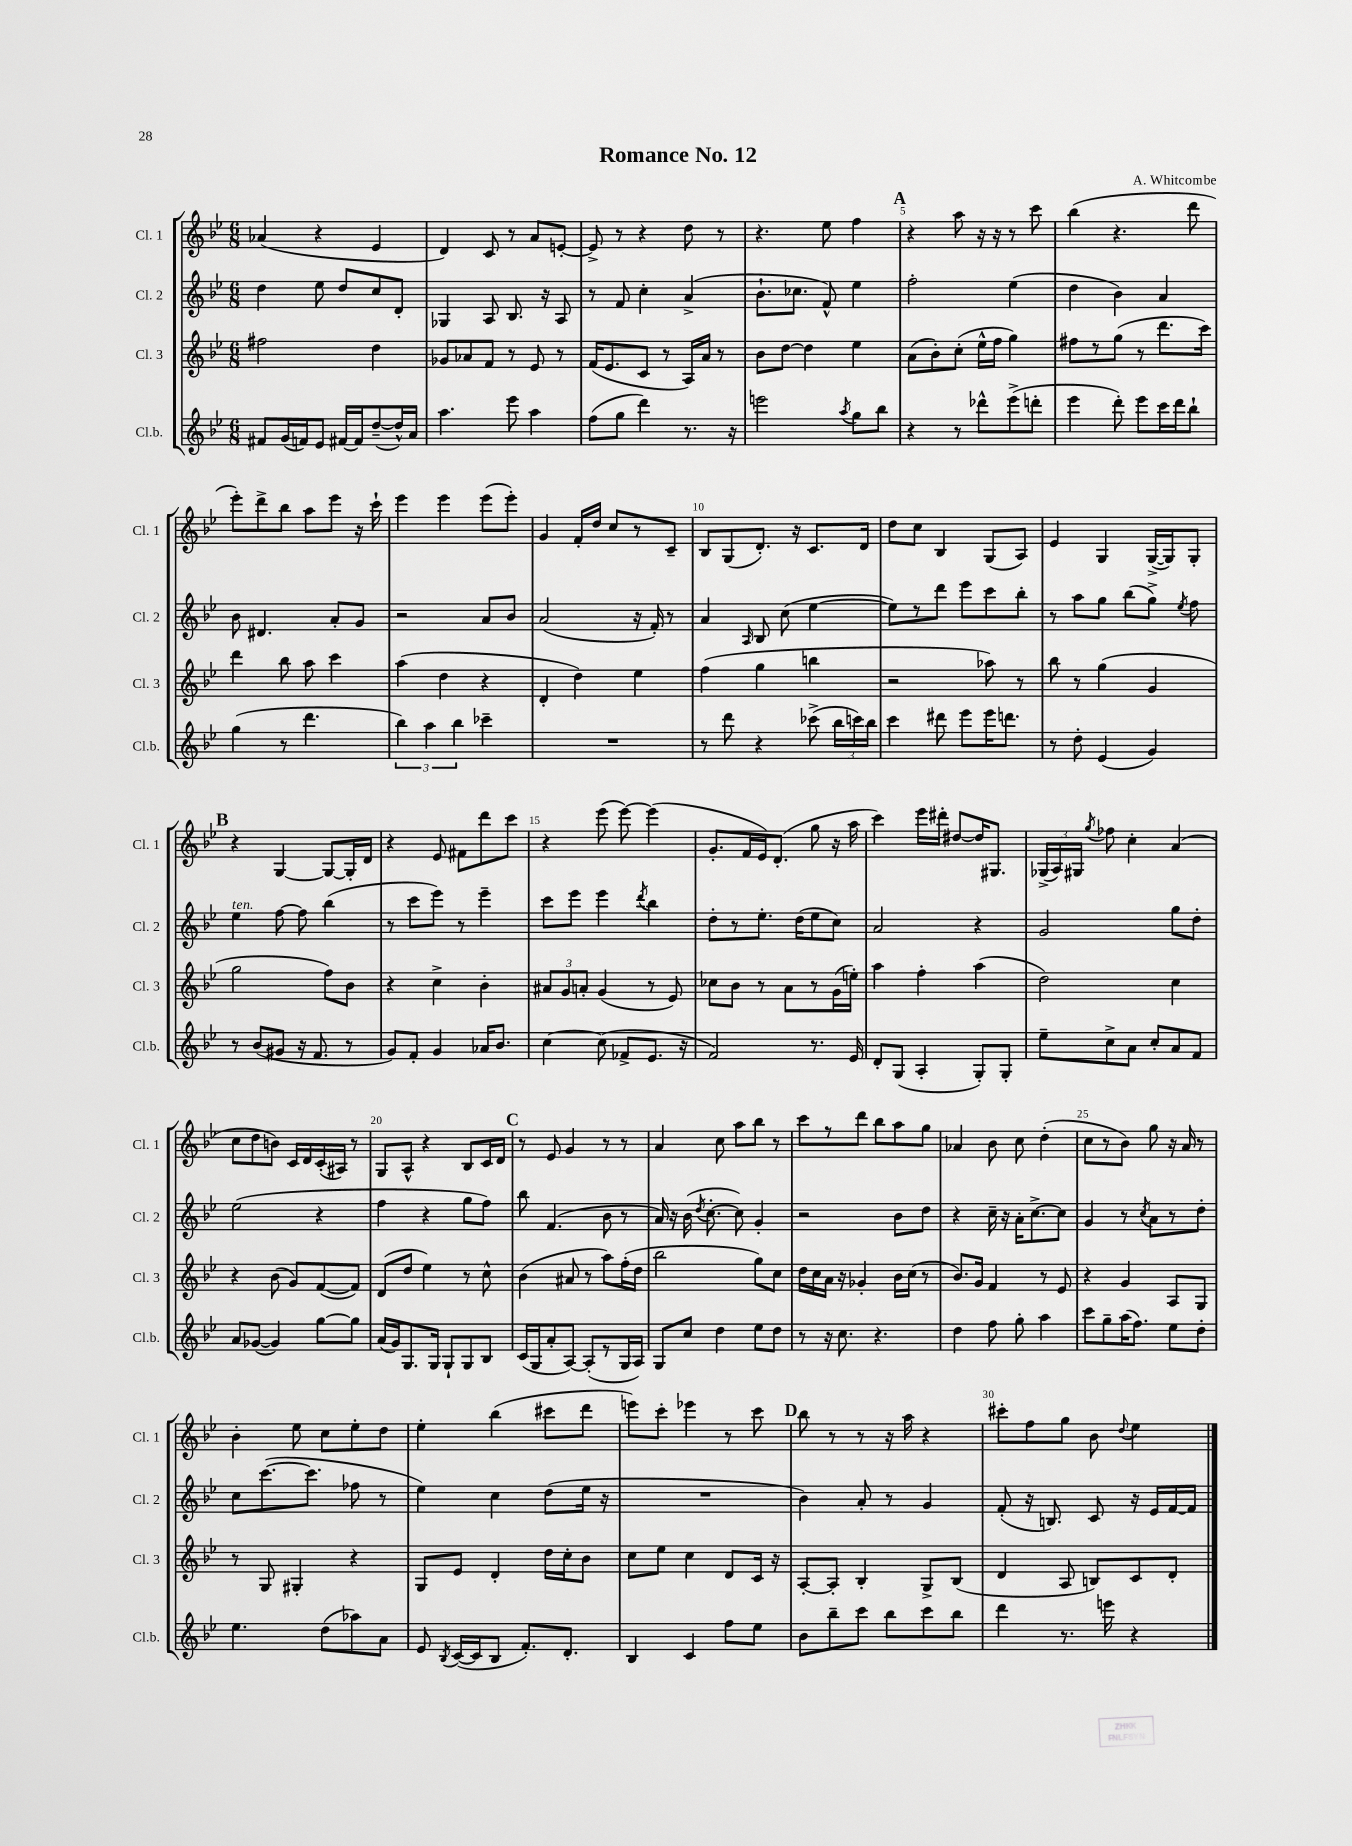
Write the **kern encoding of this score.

**kern	**kern	**kern	**kern
*part4	*part3	*part2	*part1
*staff4	*staff3	*staff2	*staff1
*I"Cl.b.	*I"Cl. 3	*I"Cl. 2	*I"Cl. 1
*I'Cl.b.	*I'Cl. 3	*I'Cl. 2	*I'Cl. 1
*clefG2	*clefG2	*clefG2	*clefG2
*k[b-e-]	*k[b-e-]	*k[b-e-]	*k[b-e-]
*M6/8	*M6/8	*M6/8	*M6/8
=1	=1	=1	=1
8f#X/L	2ff#X\	4dd\	(4a-X/
(16g/L	.	.	.
16fn/J)	.	.	.
8e-/J	.	8ee-\	4r
[16f#X/LL	.	8dd/L	.
16f#/J]	.	.	.
([8dd~/	4dd\	8cc/	4e-/
16dd^^/L])	.	8d'/J	.
16a/JJ	.	.	.
=2	=2	=2	=2
4.aa\	8g-X/L	4G-X/	4d/)
.	8a-X/	.	.
.	8f/J	8A/	8c/
8eee-\	8r	8.B-/	8r
4aa\	8e-/	.	8a/L
.	.	16r	.
.	8r	8A/	[8en'/J
=3	=3	=3	=3
(8ff\L	(16f/KL	8r	8e^/]
.	8.e-/	.	.
8gg\J	.	8f/	8r
4ddd\)	8c/J	4cc'\	4r
.	8r	.	.
8.r	16A/LL)	(4a^/	8dd\
.	16a/JJ	.	.
.	8r	.	8r
16r	.	.	.
=4	=4	=4	=4
2eeen\	8b-\L	8.b-`\L	4.r
.	[8dd\J	.	.
.	.	8.cc-X\J	.
.	4dd\]	.	.
.	.	8f^^/)	8ee-\
8qaa/	.	.	.
8gg\L	4ee-\	4ee-\	4ff\
8bb-\J	.	.	.
!!LO:REH:place=s1:t=A
=5	=5	=5	=5
4r	(8a\L	2ff'\	4r
.	8b-'\)	.	.
8r	(8cc'\J	.	8aa\
8ddd-X^^\L	16ee-^^\LL	.	16r
.	16ff\JJ	.	16r
(8eee-^\	4gg\)	(4ee-\	8r
8dddn'\J	.	.	8ccc\
=6	=6	=6	=6
4eee-\	8ff#X\L	4dd\	(4bb-\
.	8r	.	.
8ddd'\)	(8gg\J	4b-\)	4.r
8eee-\L	8r	.	.
16ccc\L	8.ddd\L	4a/	.
16ddd\J	.	.	.
8bb-`\J	.	.	8ddd\
.	16ccc\Jk)	.	.
!!LO:LB:g=z
=7	=7	=7	=7
(4gg\	4ddd\	8b-\	8eee-'\L)
.	.	4.d#X/	8ddd^\
8r	8bb-\	.	8bb-\J
4.ddd\	8aa\	.	8aa\L
.	4ccc\	8a'/L	8eee-\J
.	.	8g/J	16r
.	.	.	16ccc`\
=8	=8	=8	=8
6bb-\)	(4aa\	2r	4eee-\
6aa\	.	.	.
.	4dd\	.	4eee-\
6bb-\	.	.	.
4ccc-X~\	4r	8a/L	(8eee-\L
.	.	8b-/J	8eee-'\J)
=9	=9	=9	=9
2.r	4d'/	(2a/	4g/
.	4dd\)	.	16f'/LL
.	.	.	16dd/JJ
.	.	.	8cc/L
.	4ee-\	16r	8r
.	.	16f'/)	.
.	.	8r	8c~/J
=10	=10	=10	=10
8r	(4ff\	4a/	8B-/L
8ddd\	.	.	(8G/
.	.	16qqA/	.
4r	4gg\	8B-/	8.d'/J)
.	.	(8cc\	.
.	.	.	16r
(8ccc-X^\	4bbn\	[4ee-\	8.c/L
24bb-\LL	.	.	.
24cccn\)	.	.	.
.	.	.	16d/Jk
24bb-\JJ	.	.	.
=11	=11	=11	=11
4ccc\	2r	8ee-\L])	8dd\L
.	.	8r	8cc\J
8ddd#X\	.	8ddd\J	4B-/
8eee-\L	.	8eee-\L	.
16eee-\K	8aa-X\)	8ccc\	(8G/L
8.dddn\J	.	.	.
.	8r	8bb-'\J	8A/J)
=12	=12	=12	=12
8r	8bb-\	8r	4e-/
8dd'\	8r	8aa\L	.
(4e-/	(4gg\	8gg\J	4G/
.	.	(8bb-\L	.
4g/)	4g/	8gg^\J)	([16G^/LL
.	.	.	16G/J])
.	.	8qee-/	.
.	.	8ff\	8G'/J
!!LO:LB:g=z
!!LO:REH:place=s1:t=B
=13	=13	=13	=13
!	!	!LO:TX:a:i:t=ten.	!
8r	2gg\	4ee-\	4r
(8b-/L	.	.	.
8g#X/J	.	[8ff\	[4G/
16r	.	8ff\]	.
8.f/	.	.	.
.	8ff\L)	(4bb-\	8G/L_
8r	8b-\J	.	16G'/L]
.	.	.	16d/JJ
=14	=14	=14	=14
8g/L)	4r	8r	4r
8f'/J	.	8ccc\L	.
4g/	4cc^\	8eee-\J)	8e-/
.	.	8r	8f#X\L
16a-X/KL	4b-'\	4eee-~\	8ddd\
8.b-/J	.	.	.
.	.	.	8ccc\J
=15	=15	=15	=15
[4cc\	12a#X/L	8ccc\L	4r
.	12g/	.	.
.	.	8eee-\J	.
.	12an'/J	.	.
(8cc\]	(4g/	4eee-\	(8eee-\
8f-X^/L	.	.	[8eee-\)
.	.	8qddd/	.
8.e-/J	8r	4bb-\	(4eee-\]
.	8e-/)	.	.
16r	.	.	.
=16	=16	=16	=16
2f/)	8cc-X\L	8dd'\L	8.g'/L
.	8b-\J	8r	.
.	.	.	16f/L
.	8r	8.ee-'\J	16e-/J)
.	.	.	(8.d'/J
.	8a\L	.	.
.	.	(16dd\KL	.
8.r	8r	8ee-\	8gg\
.	(16g\L	8cc\J)	16r
16e-/	16een'\JJ)	.	16aa\
=17	=17	=17	=17
8d'/L	4aa\	2a/	4ccc\)
(8G/J	.	.	.
4A'/	4ff'\	.	16eee-\LL
.	.	.	16ddd#X'\JJ
.	.	.	[8dd#X/L
8G'/L)	(4aa\	4r	16dd#/K]
.	.	.	8.G#X/J
8G'/J	.	.	.
=18	=18	=18	=18
8ee-~\L	2dd\)	2g/	(24G-X^/LL
.	.	.	24A/)
.	.	.	24G#X/JJ
.	.	.	8qgg/
8cc^\	.	.	8ff-X\
8a\J	.	.	4cc'\
8cc'/L	.	.	.
8a/	4cc\	8gg\L	(4a/
8f/J	.	8dd'\J	.
!!LO:LB:g=z
=19	=19	=19	=19
8a/L	4r	(2ee-\	8cc\L
([8g-X/J	.	.	8dd\
4g-/])	(8b-\	.	8bn\J)
.	8g/L)	.	16c/LL
.	.	.	16d/
[8gg\L	([8f/	4r	(16c'/
.	.	.	16A#X/JJ)
8gg\J]	8f/J])	.	8r
=20	=20	=20	=20
(16a/LL	(8d/L	4ff\	8G/L
16g/J)	.	.	.
8.G/	8dd/J	.	8A^^/J
.	4ee-\)	4r	4r
16G/Jk	.	.	.
8G`/L	.	.	.
8G/	8r	8gg\L	8B-/L
8B-/J	8cc^^\	8ff\J)	16c/L
.	.	.	16d/JJ
!!LO:REH:place=s1:t=C
=21	=21	=21	=21
(16c/LL	(4b-\	8bb-\	8r
16G/J	.	.	.
8a'/	.	(4.f/	8e-/
[8A/J)	8a#X/	.	4g/
(8A'/L]	8r	.	.
8r	8aa\L)	8b-\	8r
16G/L	(16ff'\L	8r	8r
16A/JJ)	16dd\JJ	.	.
=22	=22	=22	=22
8G/L	2bb-\	16a/)	4a/
.	.	16r	.
8cc/J	.	(16b-\	.
.	.	8qdd/	.
.	.	[8.cc'\	.
4dd\	.	.	8cc\
.	.	8cc\])	8aa\L
8ee-\L	8gg\L)	4g'/	8bb-\J
8dd\J	8cc\J	.	8r
=23	=23	=23	=23
8r	16dd\LL	2r	8ccc\L
.	16cc\	.	.
16r	16a\JJ	.	8r
8.cc\	16r	.	.
.	4g-X'/	.	8ddd\J
4.r	.	.	8bb-\L
.	16b-\LL	8b-\L	8aa\
.	(16cc\JJ	.	.
.	8r	8dd\J	8gg\J
=24	=24	=24	=24
4dd\	8.b-/L)	4r	4a-X/
.	16g/Jk	.	.
8ff\	4f/	16cc~\	8b-\
.	.	16r	.
8gg'\	.	16a'\KL	8cc\
.	.	[8.cc^\	.
4aa\	8r	.	(4dd'\
.	8e-/	8cc\J]	.
=25	=25	=25	=25
8ccc\L	4r	4g/	8cc\L
8gg~\	.	.	8r
(16aa\K	4g/	8r	8b-\J)
8.ff\J)	.	.	.
.	.	8qcc/	.
.	.	8a\L	8gg\
8ee-\L	8A/L	8r	16r
.	.	.	16a/
8dd'\J	8G/J	8dd'\J	8r
!!LO:LB:g=z
=26	=26	=26	=26
4.ee-\	8r	8cc\L	4b-'\
.	8G/	([8.ccc\	.
.	4G#X'/	.	8ee-\
.	.	8.ccc\J]	.
(8dd\L	.	.	8cc\L
8aa-X\)	4r	8ff-X\	8ee-'\
8a\J	.	8r	8dd\J
=27	=27	=27	=27
8e-/	8G/L	4ee-\)	4ee-'\
8qB-/	.	.	.
([16c/LL	8e-/J	.	.
16c/J]	.	.	.
8B-/J	4d'/	4cc\	(4bb-\
8.f'/L)	.	.	.
.	16dd\LL	(8dd\L	8ccc#X\L
8.d'/J	16cc'\J	.	.
.	8b-\J	16ee-\Jk	8ddd\J
.	.	16r	.
=28	=28	=28	=28
4B-/	8cc\L	2.r	8eeen\L)
.	8ee-\J	.	8ccc'\J
4c/	4cc\	.	4eee-X\
8ff\L	8d/L	.	8r
8ee-\J	16c/Jk	.	8ccc\
.	16r	.	.
!!LO:REH:place=s1:t=D
=29	=29	=29	=29
8b-\L	[8A'/L	4b-\)	8bb-\
8bb-~\	8A'/J]	.	8r
8ccc\J	4B-'/	8a'/	8r
8bb-\L	.	8r	16r
.	.	.	16aa\
8ccc\	8G^/L	4g/	4r
8bb-\J	(8B-/J	.	.
=30	=30	=30	=30
4ddd\	4d/	(8f'/	8ccc#X'\L
.	.	16r	8ff\
.	.	8.Bn/)	.
8.r	8A/	.	8gg\J
.	8Bn/L)	8c/	8b-\
16eeen\	.	.	.
.	.	.	8qqdd/
4r	8c/	16r	4ee-\
.	.	16e-/LL	.
.	8d'/J	[16f/	.
.	.	16f/JJ]	.
==	==	==	==
*-	*-	*-	*-
